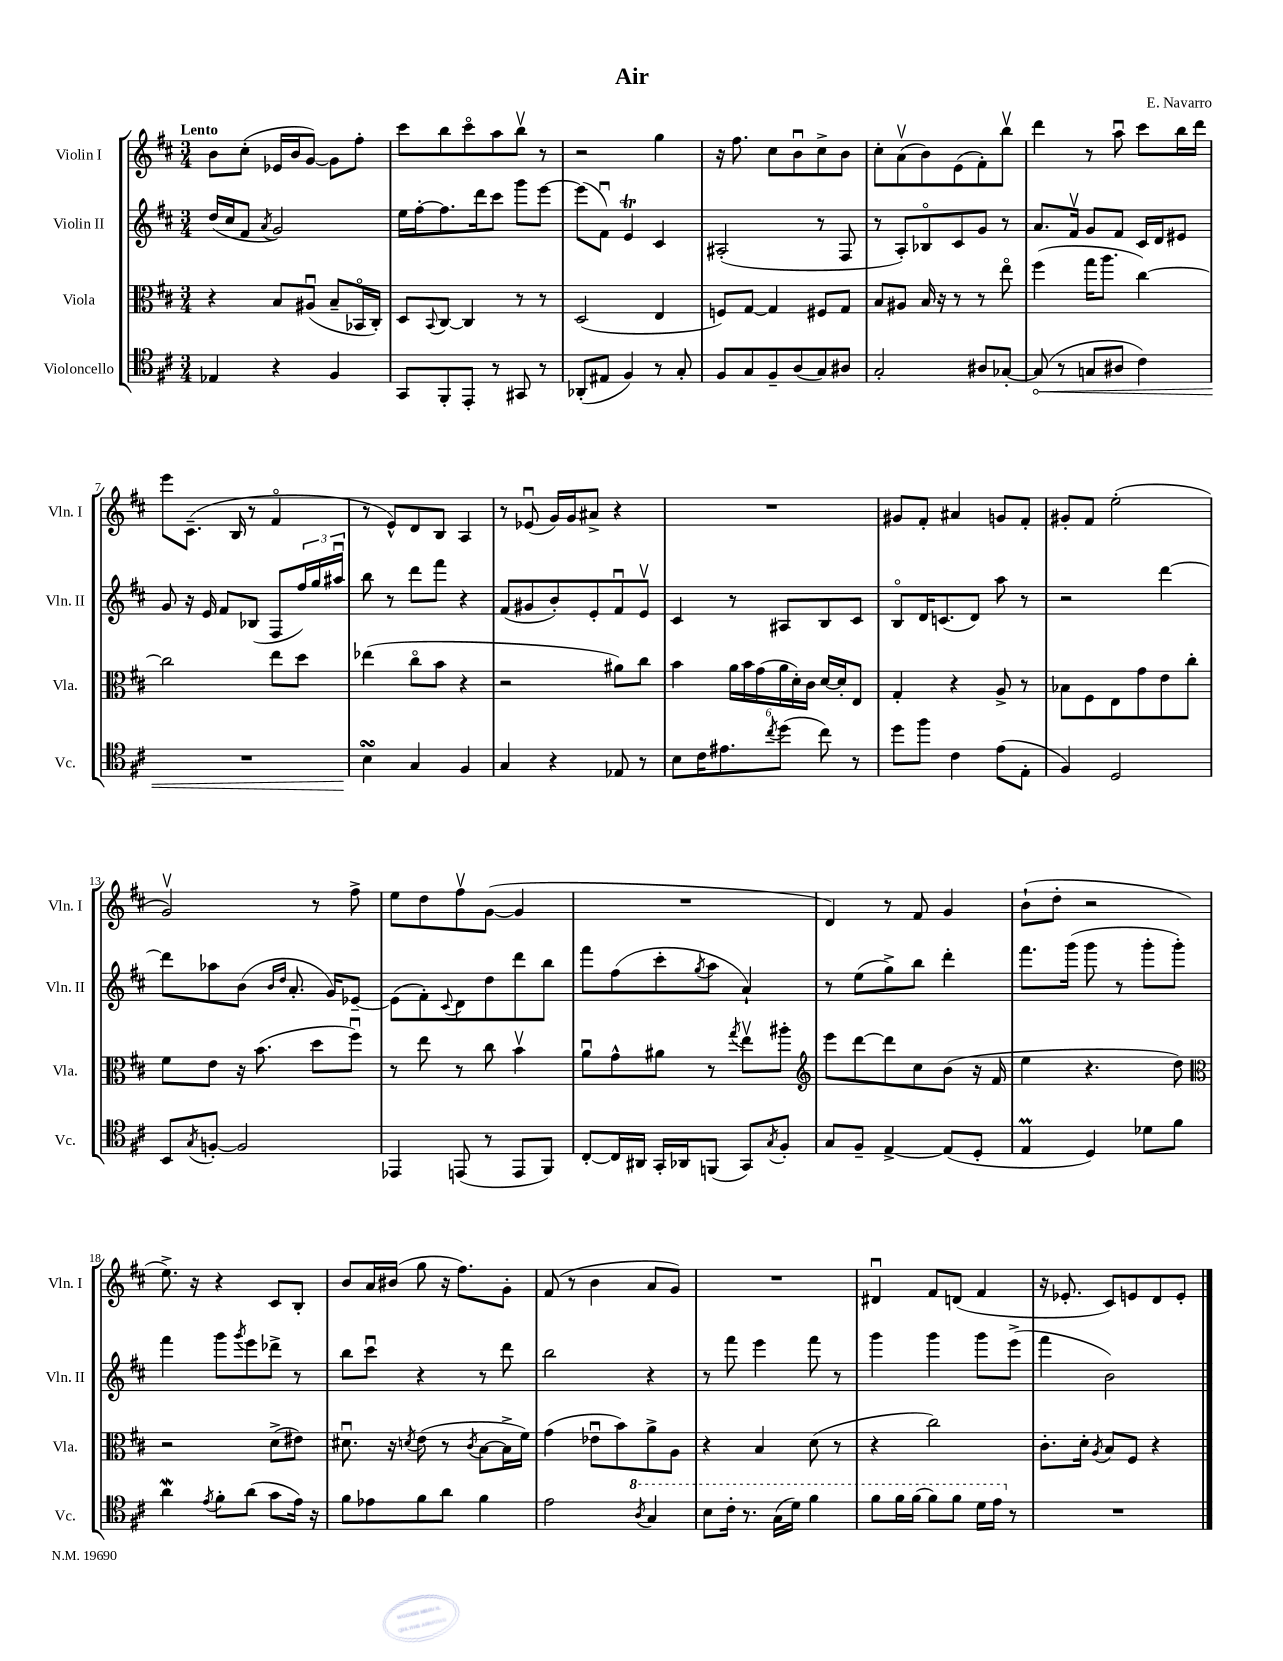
\header { title = "Air" composer = "E. Navarro" }
<<
\new StaffGroup <<
\new Staff = "s0" \with { instrumentName = "Violin I" shortInstrumentName = "Vln. I" } {
    \clef treble \key d \major \numericTimeSignature \time 3/4 \tempo "Lento"
    b'8 cis''8-.( ees'16 b'16 g'8~) g'8 fis''8-. |
    cis'''8 b''8 cis'''8\flageolet a''8 b''8\upbow r8 |
    r2 g''4 |
    r16 fis''8. cis''8 b'8\downbow cis''8-> b'8 |
    cis''8-. a'8\upbow( b'8) e'8( fis'8-.) b''8\upbow |
    d'''4 r8 a''8\downbow cis'''8 b''16 d'''16 |
    e'''8 cis'8.--( b16 r8 fis'4\flageolet |
    r8 e'8-^) d'8 b8 a4 |
    r8 ees'8\downbow( g'16) g'16 ais'8-> r4 |
    R2. |
    gis'8 fis'8-. ais'4 g'8 fis'8-. |
    gis'8-. fis'8 e''2-.( |
    g'2\upbow) r8 fis''8-> |
    e''8 d''8 fis''8\upbow g'8~( g'4 |
    R2. |
    d'4) r8 fis'8 g'4 |
    b'8-!( d''8-. r2 |
    e''8.->) r16 r4 cis'8 b8-. |
    b'8 a'16 bis'16( g''8 r16 fis''8.) g'8-. |
    fis'8( r8 b'4 a'8 g'8) |
    R2. |
    dis'4\downbow fis'8 d'8( fis'4 |
    r16 ees'8.-. cis'8) e'8 d'8 e'8-. \bar "|." |
}
\new Staff = "s1" \with { instrumentName = "Violin II" shortInstrumentName = "Vln. II" } {
    \clef treble \key d \major \numericTimeSignature \time 3/4
    d''16( cis''16 fis'8 \acciaccatura { a'8 } g'2) |
    e''16 fis''16~-. fis''8. d'''16 cis'''8 g'''8 e'''8~ |
    e'''8( fis'8\downbow) e'4\trill cis'4 |
    ais2-.( r8 fis8 |
    r8 a8-.) bes8\flageolet cis'8 g'8 r8 |
    a'8. fis'16\upbow g'8 fis'8 cis'16 d'16 eis'8 |
    g'8 r16 e'16 fis'8 bes8( fis8 \tuplet 3/2 { fis''16) g''16 ais''16\downbow } |
    b''8 r8 d'''8 fis'''8 r4 |
    fis'8( gis'8 b'8-.) e'8-. fis'8\downbow e'8\upbow |
    cis'4 r8 ais8 b8 cis'8 |
    b8\flageolet d'16 c'8.( d'8) a''8 r8 |
    r2 d'''4~ |
    d'''8 aes''8 b'8( \grace { b'16 d''16 } a'8.-. g'16) ees'8~-- |
    ees'8( fis'8-.) \appoggiatura { cis'8 } d'8 d''8 d'''8 b''8 |
    fis'''8 fis''8( cis'''8-. \acciaccatura { g''8 } a''8 a'4-!) |
    r8 e''8( g''8->) b''8 d'''4-. |
    fis'''8. g'''16( g'''8 r8 g'''8-. g'''8-.) |
    fis'''4 g'''8 \acciaccatura { g'''8 } e'''8 des'''8-> r8 |
    b''8 cis'''8\downbow r4 r8 d'''8 |
    b''2 r4 |
    r8 fis'''8 e'''4 fis'''8 r8 |
    g'''4 g'''4 g'''8 e'''8->( |
    fis'''4 b'2) \bar "|." |
}
\new Staff = "s2" \with { instrumentName = "Viola" shortInstrumentName = "Vla." } {
    \clef alto \key d \major \numericTimeSignature \time 3/4
    r4 b8 ais8\downbow( b8-- bes,16\flageolet cis16-.) |
    d8 \appoggiatura { b,8 } cis8~ cis4 r8 r8 |
    d2( e4 |
    f8) g8~ g4 fis8 g8 |
    b8 ais8 b16 r16 r8 r8 e''8\flageolet |
    fis''4( g''16 a''8. cis''4~) |
    cis''2 e''8 d''8 |
    ees''4( cis''8\flageolet b'8 r4 |
    r2 ais'8) cis''8 |
    b'4 \tuplet 6/4 { a'16 b'16 g'16( a'16 d'16-.) cis'16 } d'16~ d'16-. e8 |
    g4-. r4 a8-> r8 |
    bes8 fis8 e8 g'8 e'8 cis''8-. |
    fis'8 e'8 r16 b'8.( d''8 fis''8\downbow) |
    r8 e''8 r8 cis''8 b'4\upbow |
    a'8\downbow g'8-^ ais'8 r8 \acciaccatura { g''8 } e''8\upbow ais''8-. |
    \clef treble e'''8 d'''8~ d'''8 cis''8 b'8( r16 fis'16 |
    e''4 r4. d''8) |
    \clef alto r2 d'8->( eis'8) |
    dis'8.\downbow r16 \acciaccatura { d'8 } e'8( r8 \acciaccatura { cis'8 } b8~ b16-> fis'16) |
    g'4( ees'8\downbow b'8) a'8-> a8 |
    r4 b4 d'8( r8 |
    r4 cis''2) |
    cis'8.-. d'16-. \acciaccatura { a8 } b8 fis8 r4 \bar "|." |
}
\new Staff = "s3" \with { instrumentName = "Violoncello" shortInstrumentName = "Vc." } {
    \clef tenor \key d \major \numericTimeSignature \time 3/4
    ees4 r4 fis4 |
    g,8 fis,8-. e,8-. r8 gis,8 r8 |
    aes,8-.( eis8 fis4) r8 g8-. |
    fis8 g8 fis8-- a8( g8) ais8 |
    g2-. ais8 ges8~-. |
    \once \override Hairpin.circled-tip = ##t ges8\<( r8 g8 ais8 cis'4) |
    R2. |
    b4\turn\! g4 fis4 |
    g4 r4 ees8 r8 |
    b8 cis'16 eis'8. \acciaccatura { cis''8 } d''8( cis''8) r8 |
    d''8 fis''8 cis'4 e'8( e8-. |
    fis4) d2 |
    b,8 \acciaccatura { g8 } f8~-. f2 |
    ees,4 e,8( r8 e,8 fis,8) |
    cis8~-. cis16 ais,16 g,16-. aes,16 f,8( g,8) \acciaccatura { g8 } fis8-. |
    g8 fis8-- e4~-> e8( d8-. |
    e4\prall d4) des'8 fis'8 |
    a'4\mordent \acciaccatura { e'8 } fis'8-. a'8( g'8 e'16) r16 |
    fis'8 ees'8 fis'8 a'8 fis'4 |
    e'2 \ottava #1 \acciaccatura { a'8 } g'4 |
    b'8 cis''16-. r8. g'16( d''16) fis''4 |
    fis''8 fis''16 fis''16( fis''8) fis''8 d''16 e''16 \ottava #0 r8 |
    R2. \bar "|." |
}
>>
>>
